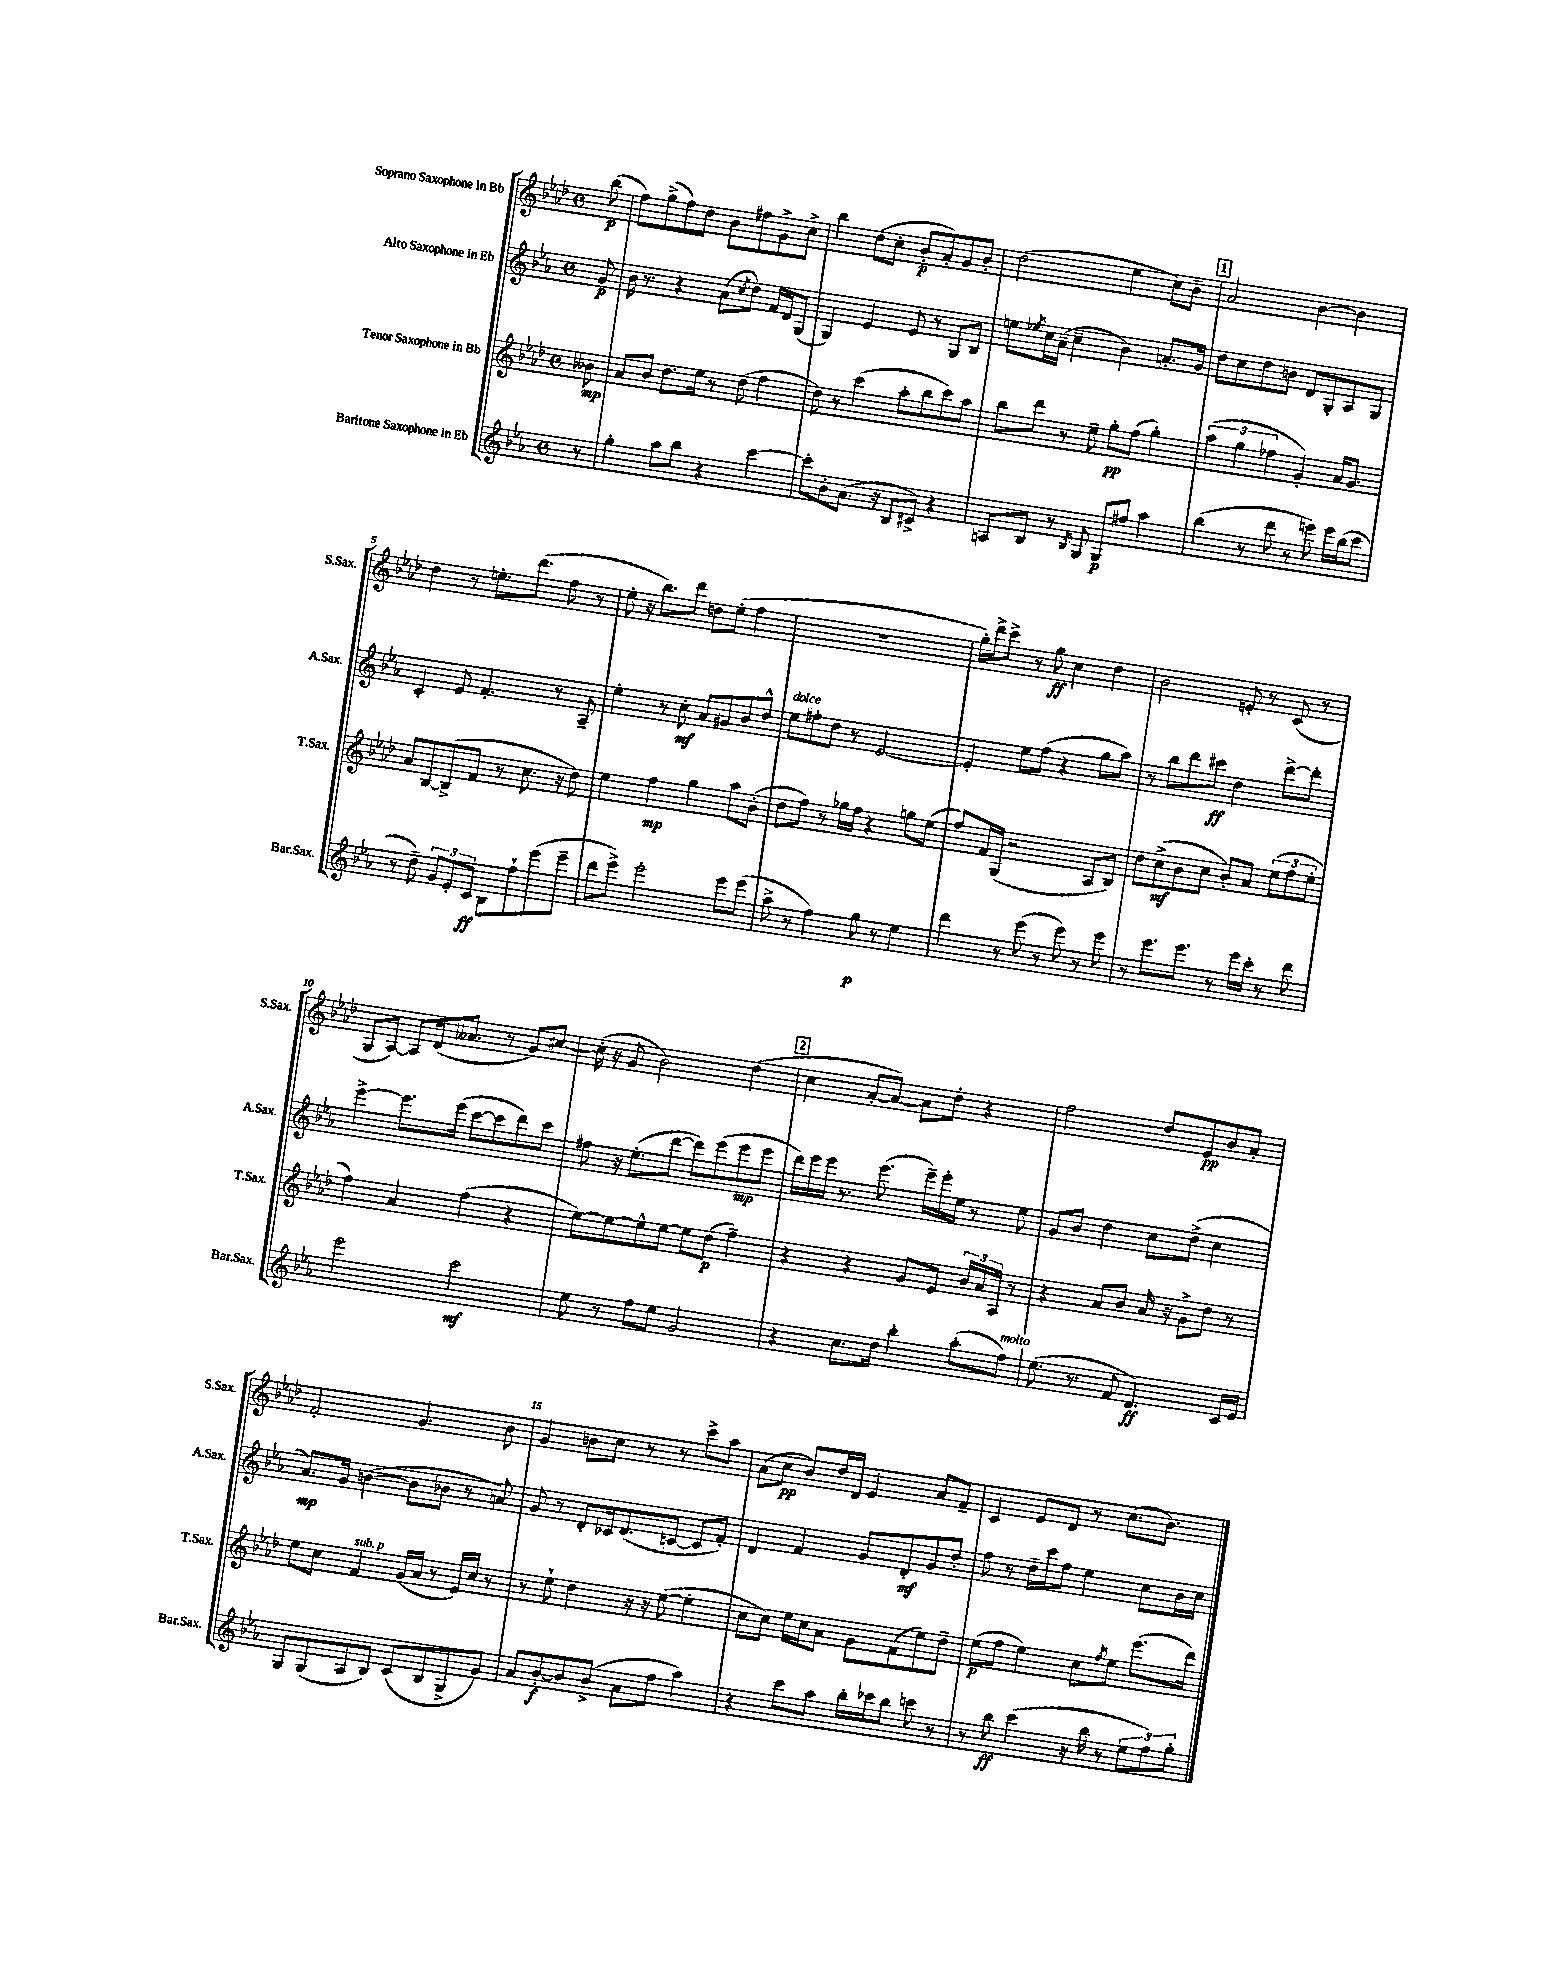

**kern	**dynam	**kern	**dynam	**kern	**dynam	**kern	**dynam
*part4	*part4	*part3	*part3	*part2	*part2	*part1	*part1
*staff4	*staff4	*staff3	*staff3	*staff2	*staff2	*staff1	*staff1
*I"Baritone Saxophone in Eb	*	*I"Tenor Saxophone in Bb	*	*I"Alto Saxophone in Eb	*	*I"Soprano Saxophone in Bb	*
*I'Bar.Sax.	*	*I'T.Sax.	*	*I'A.Sax.	*	*I'S.Sax.	*
*clefG2	*	*clefG2	*	*clefG2	*	*clefG2	*
*k[b-e-a-]	*	*k[b-e-a-d-]	*	*k[b-e-a-]	*	*k[b-e-a-d-]	*
*M4/4	*	*M4/4	*	*M4/4	*	*M4/4	*
*met(c)	*	*met(c)	*	*met(c)	*	*met(c)	*
=	=	=	=	=	=	=	=
8r	.	8b--X\	mp	8g/	p	(8bb-\	p
=1	=1	=1	=1	=1	=1	=1	=1
4gg'\	.	8a-/L	.	16b-\	.	8ff\L)	.
.	.	.	.	8.r	.	.	.
.	.	8b-/J	.	.	.	(8gg^\	.
8aa-\L	.	8.dd-\L	.	4r	.	8ff\)	.
8bb-\J	.	.	.	.	.	8dd-\J	.
.	.	16ee-\Jk	.	.	.	.	.
4r	.	8r	.	(8a-\L	.	8b-\L	.
.	.	.	.	8qcc/	.	.	.
.	.	(8dd-\	.	8dd\J)	.	8ff#X\	.
[4ccc\	.	4ff\	.	16f/LL	.	8g^\	.
.	.	.	.	16d/J	.	.	.
.	.	.	.	(8G/J	.	8cc^\J	.
=2	=2	=2	=2	=2	=2	=2	=2
8ccc'\L]	.	8dd-\)	.	4G/)	.	4bb-\	.
8b-'\	.	8r	.	.	.	.	.
(8.a-\J	.	(4ccc\	.	4e-/	.	(8dd-\L	.
.	.	.	.	.	.	8cc'\J	.
16r	.	.	.	.	.	.	.
8B-/L	.	8aa-'\L	.	8e-/	.	8b-'/L	p
8c#X^/J)	.	8bb-\	.	8r	.	8a-'/)	.
4r	.	8ccc\)	.	8G/L	.	8g/	.
.	.	8aa-\J	.	8B-/J	.	8b-'/J	.
=3	=3	=3	=3	=3	=3	=3	=3
8An/L	.	8bb-\L	.	8een\L	.	(2dd-\	.
.	.	.	.	8qee-X/	.	.	.
8B-/J	.	8ddd-\J	.	16cc\L	.	.	.
.	.	.	.	(16a-~\JJ	.	.	.
8r	.	8r	.	4cc~\	.	.	.
8qB-/	.	.	.	.	.	.	.
8G/	.	8ee-~\	.	.	.	.	.
8G/L	p	8gg'\L	pp	4b-\)	.	4ee-\	.
8ff#X/J	.	(8ff\J	.	.	.	.	.
4aa-\	.	4gg'\)	.	8.an'/L	.	8cc\L)	.
.	.	.	.	.	.	8b-~\J	.
.	.	.	.	16g/Jk	.	.	.
!!LO:REH:place=s1:t=1
=4	=4	=4	=4	=4	=4	=4	=4
(4bb-\	.	(6aa-\	.	8dd\L	.	2a-/	.
.	.	.	.	8cc\	.	.	.
.	.	6gg\	.	.	.	.	.
8r	.	.	.	8dd\	.	.	.
.	.	6ff-X\	.	.	.	.	.
8ddd\	.	.	.	8bn\J	.	.	.
8r	.	4g'/)	.	8d/L	.	[4b-\	.
8eeen\)	.	.	.	8G'/	.	.	.
16eee\LL	.	16a-/KL	.	8A-/	.	4b-\]	.
(16bb-\J	.	8.g/J	.	.	.	.	.
8ccc\J	.	.	.	8G/J	.	.	.
!!LO:LB:g=z
=5	=5	=5	=5	=5	=5	=5	=5
8r	.	8a-/L	.	4c'/	.	4dd-\	.
8dd~\)	.	[8B-/	.	.	.	.	.
12g/L	.	(8B-^/]	.	8e-/	.	8r	.
12e-'/	.	.	.	.	.	.	.
.	.	8f/J	.	4.f'/	.	8.een'\L	.
12c/J	ff	.	.	.	.	.	.
8B-\L	.	8r	.	.	.	.	.
.	.	.	.	.	.	(8.ddd-\J	.
8ff`\	.	8.cc\	.	.	.	.	.
(8eee-\	.	.	.	8r	.	8ff\	.
.	.	16r	.	.	.	.	.
8eee-~\J	.	8dd-\)	.	8A-~/	.	8r	.
=6	=6	=6	=6	=6	=6	=6	=6
8ddd\L	.	4ee-\	.	4ee-'\	.	8ee-'\	.
8eee-^\J)	.	.	.	.	.	16r	.
.	.	.	.	.	.	8.bb-\L)	.
2eee-'\	.	4ff\	mp	8r	.	.	.
.	.	.	.	8cc'\	mf	8ddd-\J	.
.	.	4gg\	.	8a-/L	.	8ddn\L	.
.	.	.	.	8g#X/	.	(8ee-'\J	.
8eee-\L	.	8aa-\L	.	8b-/	.	4ff\	.
(8eee-\J	.	(8b-'\J	.	8dd^^/J	.	.	.
=7	=7	=7	=7	=7	=7	=7	=7
!	!	!	!	!LO:TX:a:i:t=dolce	!	!	!
8aa-^\	.	8dd-\L	.	8ee-\L	.	1r	.
8r	.	8ff\J)	.	8ff#X'\	.	.	.
4ff\)	.	8r	.	8dd\J	.	.	.
.	.	16gg-X\LL	.	8r	.	.	.
.	.	16ff\JJ	.	.	.	.	.
8gg\	p	4r	.	[2e-/	.	.	.
8r	.	.	.	.	.	.	.
4ee-\	.	8ggn\L	.	.	.	.	.
.	.	(8ee-\J	.	.	.	.	.
=8	=8	=8	=8	=8	=8	=8	=8
4ddd\	.	8ff/L)	.	4e-'/]	.	16gg'\LL)	.
.	.	.	.	.	.	16ddd-^\J	.
.	.	16f/L	.	.	.	8ccc^\J	.
.	.	(16G/JJ	.	.	.	.	.
8r	.	2r	.	8ee-\L	.	8r	.
(8eee-\	.	.	.	(8ff\J	.	8gg\	ff
8r	.	.	.	4r	.	4cc\	.
8eee-\)	.	.	.	.	.	.	.
8r	.	8A-/L	.	8gg\L	.	4dd-\	.
8eee-\	.	8B-/J)	.	8aa-\J)	.	.	.
=9	=9	=9	=9	=9	=9	=9	=9
8r	.	8dd-\L	.	8r	.	2b-\	.
8.eee-\L	.	(8cc^\	mf	8bb-\L	.	.	.
.	.	8b-\	.	8ddd\	.	.	.
8.eee-\J	.	.	.	.	.	.	.
.	.	8cc\J	.	8ccc#X\J	ff	.	.
8r	.	8b-'/L)	.	4dd\	.	8en'/	.
16eee-\LL	.	8a-/J	.	.	.	8r	.
16ccc'\JJ	.	.	.	.	.	.	.
8r	.	(12ee-\L	.	[8ddd^\L	.	(8c/	.
.	.	12ff\	.	.	.	.	.
8ddd\	.	.	.	8ddd'\J]	.	8r	.
.	.	12ee-'\J	.	.	.	.	.
!!LO:LB:g=z
=10	=10	=10	=10	=10	=10	=10	=10
2eee-\	.	4ff\)	.	[4eee-^\	.	8G/L	.
.	.	.	.	.	.	[8A-/J)	.
.	.	4a-/	.	8.eee-\L]	.	8A-/L]	.
.	.	.	.	.	.	(16d-/k	.
.	.	.	.	(16eee-\Jk	.	8.a--X/J	.
2ccc\	mf	(4ff\	.	[8ccc\L	.	.	.
.	.	.	.	8ccc\]	.	8r	.
.	.	4r	.	8ddd\)	.	8g/L)	.
.	.	.	.	8ccc\J	.	[8cc#X/J	.
=11	=11	=11	=11	=11	=11	=11	=11
8ee-\	.	[8ee-\L)	.	8ff#X\	.	(16cc#'\]	.
.	.	.	.	.	.	16r	.
8r	.	8ee-\_	.	16r	.	8g/	.
.	.	.	.	(8.ee-'\L	.	.	.
8ff\L	.	8ee-^^\]	.	.	.	2b-\)	.
8ee-\J	.	[8ee-\J	.	[8ddd\J	.	.	.
2g/	.	8ee-\L]	.	8ddd\L])	.	.	.
.	.	(8dd-\J	p	(8eee-\	.	.	.
.	.	4ff~\)	.	8eee-\	mp	(4dd-\	.
.	.	.	.	8eee-\J	.	.	.
!!LO:REH:place=s1:t=2
=12	=12	=12	=12	=12	=12	=12	=12
4r	.	4r	.	16ddd\LL)	.	4cc\	.
.	.	.	.	16eee-\	.	.	.
.	.	.	.	16eee-\JJ	.	.	.
.	.	.	.	8.r	.	.	.
8.cc\L	.	4r	.	.	.	[8a-'/L	.
.	.	.	.	(8.eee-\	.	8a-/J_)	.
16dd\Jk	.	.	.	.	.	.	.
4bb-'\	.	8g/L	.	.	.	8a-\L]	.
.	.	.	.	16eee-~\LL)	.	.	.
.	.	8e-/J	.	16eee-'\	.	8dd-'\J	.
.	.	.	.	16ee-\JJ	.	.	.
(8aa-'\L	.	24b-/LL	.	8r	.	4r	.
.	.	24a-/	.	.	.	.	.
.	.	24A-/JJ	.	.	.	.	.
!LO:TX:a:i:t=molto	!	!	!	!	!	!	!
8ff\J)	.	8r	.	8ee-\	.	.	.
=13	=13	=13	=13	=13	=13	=13	=13
(8.ee-\	.	4r	.	8g/L	.	2ff\	.
.	.	.	.	8b-/J	.	.	.
8.r	.	.	.	.	.	.	.
.	.	8a-/L	.	4dd\	.	.	.
8f/	.	8b-/J	.	.	.	.	.
4.d/)	ff	16a-/	.	8cc\L	.	8dd-/L	.
.	.	16r	.	.	.	.	.
.	.	8g^\L	.	(8dd^\J	.	8e-/	pp
.	.	8dd-\J	.	4cc\	.	8b-/	.
16c/LL	.	8r	.	.	.	8a-'/J	.
16e-/JJ	.	.	.	.	.	.	.
!!LO:LB:g=z
=14	=14	=14	=14	=14	=14	=14	=14
8G/L	.	8ee-\L	.	8.a-/L)	mp	2f'/	.
(8G/	.	8cc\J	.	.	.	.	.
.	.	.	.	16g/Jk	.	.	.
!	!	!LO:TX:a:i:t=sub. p	!	!	!	!	!
8A-/	.	4f/	.	([4bn\	.	.	.
8B-/J)	.	.	.	.	.	.	.
(8c/L	.	(16g/LL	.	8b\L]	.	4.g/	.
.	.	16a-/JJ	.	.	.	.	.
8B-/	.	8r	.	8b-X\J	.	.	.
8G^/	.	16e-/LL)	.	8r	.	.	.
.	.	16cc/JJ	.	.	.	.	.
8g/J)	.	8r	.	8an/)	.	8b-\	.
=15	=15	=15	=15	=15	=15	=15	=15
8a-/L	.	8r	.	8g/	.	4g/	.
[8b-'/	f	8ee-`\	.	8r	.	.	.
8b-/]	.	4dd-\	.	8d'/L	.	8bn\L	.
(8b-^/J	.	.	.	16c-X/k	.	8cc\J	.
.	.	.	.	(8.d/	.	.	.
8a-\L	.	16r	.	.	.	8r	.
.	.	16r	.	.	.	.	.
8ff\J	.	([8ee-\	.	[8cn/J	.	8r	.
4aa-\)	.	4ee-'\]	.	8c/L]	.	8ccc^\L	.
.	.	.	.	8f'/J)	.	8aa-\J	.
=16	=16	=16	=16	=16	=16	=16	=16
4r	.	8cc\L	.	4d/	.	(8a-\L	.
.	.	8cc\J)	.	.	.	8cc\J	pp
8ccc\L	.	16ee-\LL	.	4f/	.	8b-/L)	.
.	.	16cc\J	.	.	.	.	.
8aa-\J	.	8a-\J	.	.	.	16dd-/L	.
.	.	.	.	.	.	16d-/JJ	.
16bb-'\LL	.	8g\L	.	8g/L	.	4e-/	.
16ccc-X\J	.	.	.	.	.	.	.
8bb-\J	.	(8f\	.	8d'/	mf	.	.
8cccn\	.	8ee-\)	.	8g/	.	8a-/L	.
8r	.	8dd-~\J	.	8dd'/J	.	8f~/J	.
=17	=17	=17	=17	=17	=17	=17	=17
8r	.	(8ee-\L	p	8ff\	.	4c/	.
8bb-\	ff	8ff\J	.	8r	.	.	.
(4ccc\	.	4ee-\)	.	16dd~\LL	.	8e-/L	.
.	.	.	.	16ccc\J	.	.	.
.	.	.	.	8ff\J	.	8d-/J	.
16r	.	8cc\L	.	4ee-\	.	8r	.
16bb-\	.	.	.	.	.	.	.
.	.	8qff/	.	.	.	.	.
8r	.	8ee-\J	.	.	.	(8.cc\L	.
12ee-\L	.	(8.eee-\L	.	8cc\L	.	.	.
.	.	.	.	.	.	8.b-\J)	.
12ff\)	.	.	.	.	.	.	.
.	.	.	.	16b-\L	.	.	.
12gg'\J	.	.	.	.	.	.	.
.	.	16ddd-\Jk)	.	16cc\JJ	.	.	.
==	==	==	==	==	==	==	==
*-	*-	*-	*-	*-	*-	*-	*-
